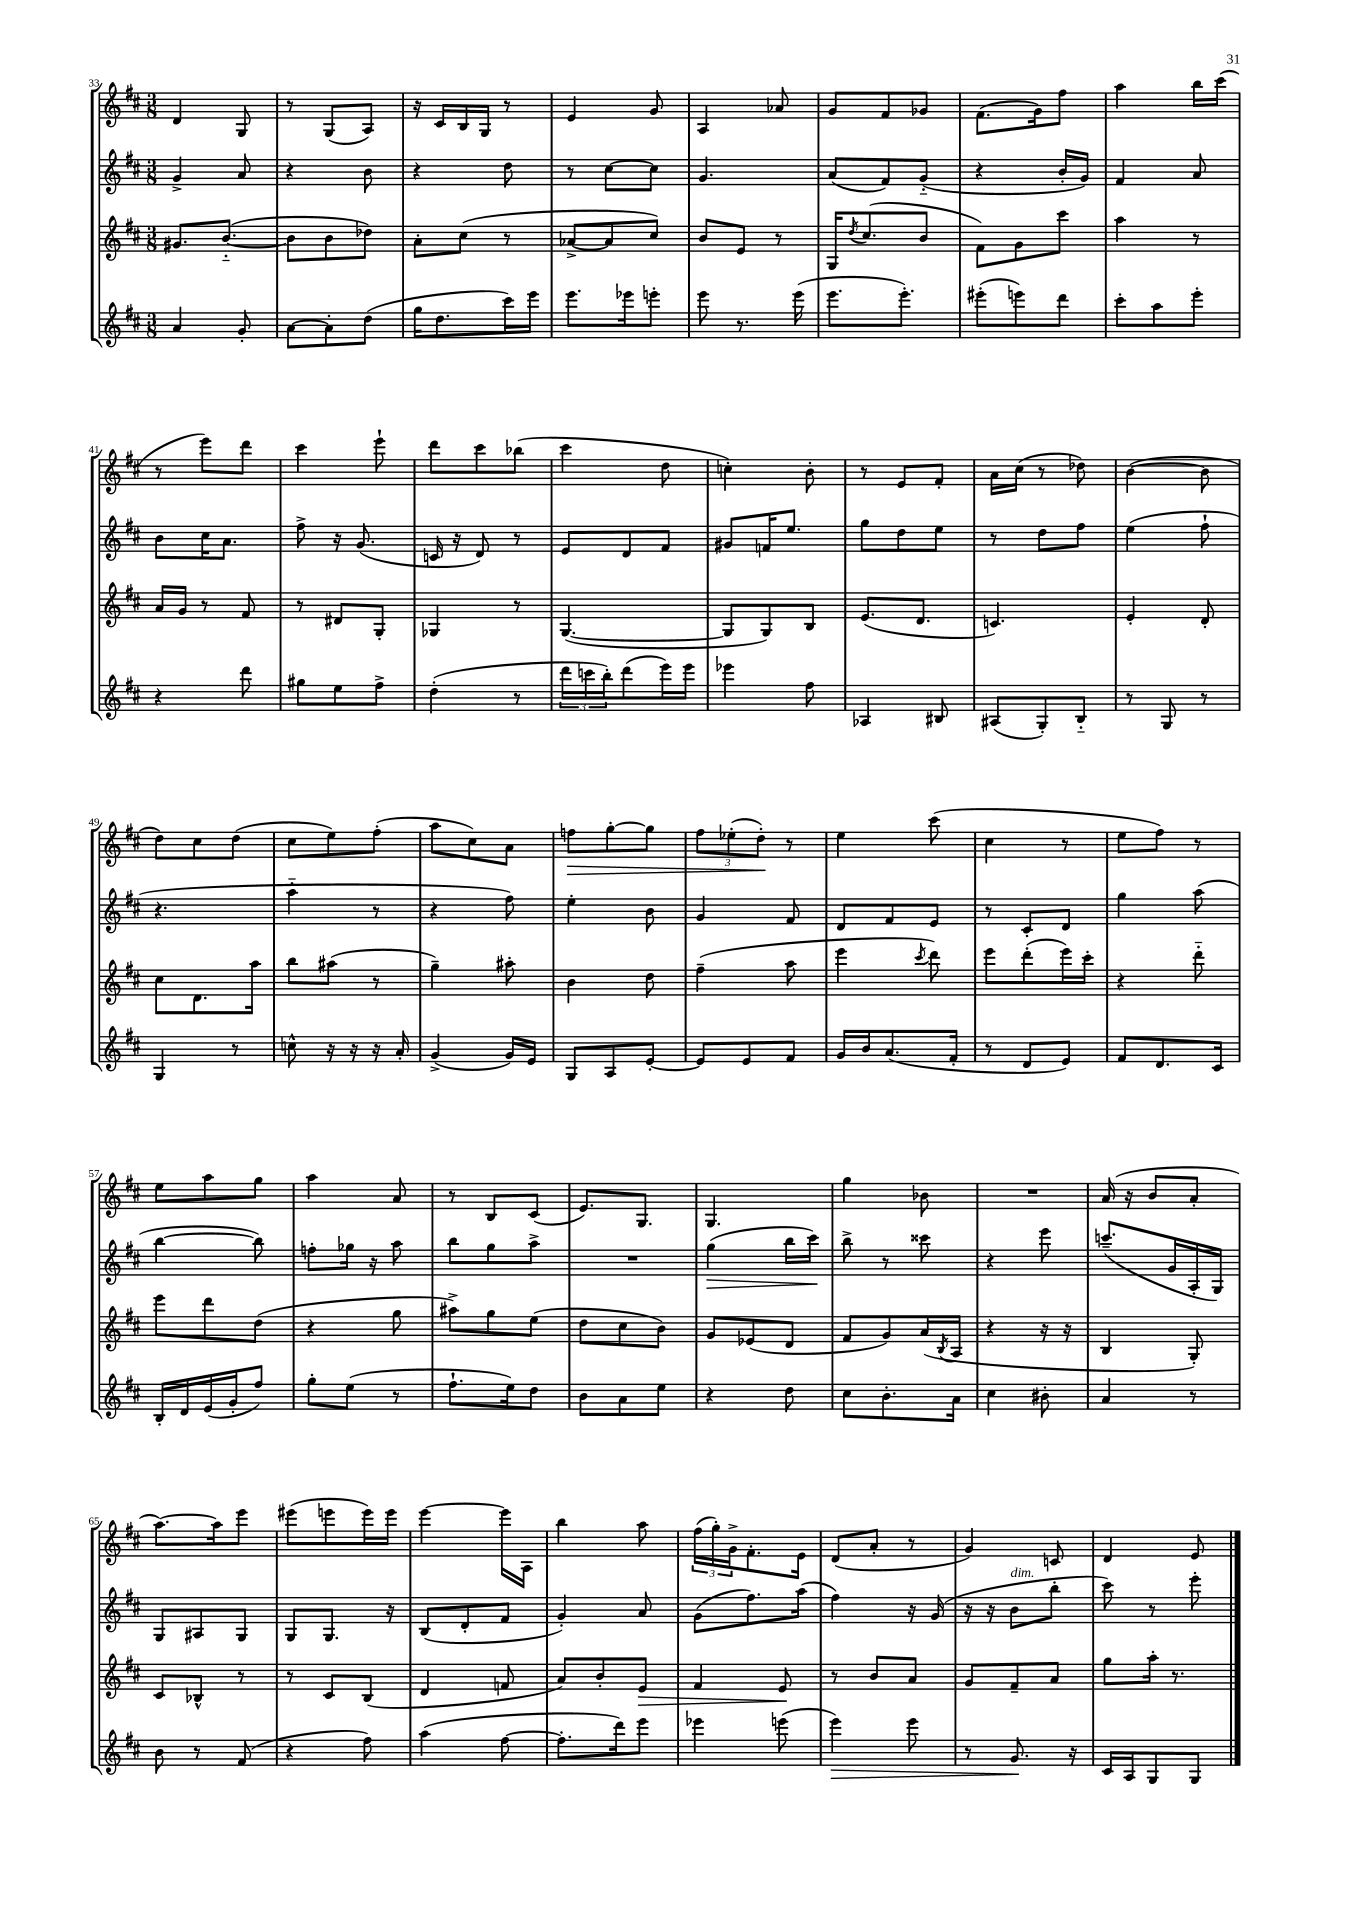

**kern	**dynam	**kern	**dynam	**kern	**dynam	**kern	**dynam
*part4	*part4	*part3	*part3	*part2	*part2	*part1	*part1
*staff4	*staff4	*staff3	*staff3	*staff2	*staff2	*staff1	*staff1
*clefG2	*	*clefG2	*	*clefG2	*	*clefG2	*
*k[f#c#]	*	*k[f#c#]	*	*k[f#c#]	*	*k[f#c#]	*
*M3/8	*	*M3/8	*	*M3/8	*	*M3/8	*
=33	=33	=33	=33	=33	=33	=33	=33
4a/	.	8.g#X/L	.	4g^/	.	4d/	.
.	.	([8.b/J	.	.	.	.	.
8g'/	.	.	.	8a/	.	8G/	.
=34	=34	=34	=34	=34	=34	=34	=34
[8a\L	.	8b\L]	.	4r	.	8r	.
8a'\]	.	8b\	.	.	.	(8G/L	.
(8dd\J	.	8dd-X\J)	.	8b\	.	8A/J)	.
=35	=35	=35	=35	=35	=35	=35	=35
16gg\KL	.	8a'\L	.	4r	.	16r	.
8.dd\	.	.	.	.	.	16c#/LL	.
.	.	(8cc#\J	.	.	.	16B/	.
.	.	.	.	.	.	16G/JJ	.
16ccc#\L)	.	8r	.	8dd\	.	8r	.
16eee\JJ	.	.	.	.	.	.	.
=36	=36	=36	=36	=36	=36	=36	=36
8.eee\L	.	[8a-X^/L	.	8r	.	4e/	.
.	.	8a-/]	.	[8cc#\L	.	.	.
16eee-X\k	.	.	.	.	.	.	.
8eeen'\J	.	8cc#/J)	.	8cc#\J]	.	8g/	.
=37	=37	=37	=37	=37	=37	=37	=37
8eee\	.	8b/L	.	4.g/	.	4A/	.
8.r	.	8e/J	.	.	.	.	.
.	.	8r	.	.	.	8a-X/	.
(16eee\	.	.	.	.	.	.	.
=38	=38	=38	=38	=38	=38	=38	=38
8.eee\L	.	16G/KL	.	(8a/L	.	8g/L	.
.	.	8qdd/	.	.	.	.	.
.	.	(8.cc#/	.	.	.	.	.
.	.	.	.	8f#/)	.	8f#/	.
8.eee'\J)	.	.	.	.	.	.	.
.	.	8b/J	.	(8g/J	.	8g-X/J	.
=39	=39	=39	=39	=39	=39	=39	=39
(8eee#X'\L	.	8f#\L)	.	4r	.	(8.f#\L	.
8eeen\)	.	8g\	.	.	.	.	.
.	.	.	.	.	.	16g\k)	.
8ddd\J	.	8ccc#\J	.	16b'/LL	.	8ff#\J	.
.	.	.	.	16g/JJ)	.	.	.
=40	=40	=40	=40	=40	=40	=40	=40
8ccc#'\L	.	4aa\	.	4f#/	.	4aa\	.
8aa\	.	.	.	.	.	.	.
8eee'\J	.	8r	.	8a/	.	16bb\LL	.
.	.	.	.	.	.	(16ccc#\JJ	.
!!LO:LB:g=z
=41	=41	=41	=41	=41	=41	=41	=41
4r	.	16a/LL	.	8b\L	.	8r	.
.	.	16g/JJ	.	.	.	.	.
.	.	8r	.	16cc#\K	.	8eee\L)	.
.	.	.	.	8.a\J	.	.	.
8ddd\	.	8f#/	.	.	.	8ddd\J	.
=42	=42	=42	=42	=42	=42	=42	=42
8gg#X\L	.	8r	.	8ff#^\	.	4ccc#\	.
8ee\	.	8d#X/L	.	16r	.	.	.
.	.	.	.	(8.g/	.	.	.
8ff#^\J	.	8G'/J	.	.	.	8eee`\	.
=43	=43	=43	=43	=43	=43	=43	=43
(4dd'\	.	4G-X/	.	16cn/	.	8ddd\L	.
.	.	.	.	16r	.	.	.
.	.	.	.	8d/)	.	8ccc#\	.
8r	.	8r	.	8r	.	(8bb-X\J	.
=44	=44	=44	=44	=44	=44	=44	=44
24ddd\LL	.	([4.G/	.	8e/L	.	4ccc#\	.
24cccn\	.	.	.	.	.	.	.
24bb'\J)	.	.	.	.	.	.	.
(8ddd\	.	.	.	8d/	.	.	.
16eee\L)	.	.	.	8f#/J	.	8dd\	.
16eee\JJ	.	.	.	.	.	.	.
=45	=45	=45	=45	=45	=45	=45	=45
4eee-X\	.	8G/L]	.	8g#X/L	.	4ccn'\)	.
.	.	8G/)	.	16fn/K	.	.	.
.	.	.	.	8.ee/J	.	.	.
8ff#\	.	8B/J	.	.	.	8b'\	.
=46	=46	=46	=46	=46	=46	=46	=46
4A-X/	.	(8.e/L	.	8gg\L	.	8r	.
.	.	.	.	8dd\	.	8e/L	.
.	.	8.d/J	.	.	.	.	.
8B#X/	.	.	.	8ee\J	.	8f#'/J	.
=47	=47	=47	=47	=47	=47	=47	=47
(8A#X/L	.	4.cn/)	.	8r	.	16a\LL	.
.	.	.	.	.	.	(16cc#\JJ	.
8G'/)	.	.	.	8dd\L	.	8r	.
8B/J	.	.	.	8ff#\J	.	8dd-X\)	.
=48	=48	=48	=48	=48	=48	=48	=48
8r	.	4e'/	.	(4ee\	.	([4b\	.
8G/	.	.	.	.	.	.	.
8r	.	8d'/	.	8ff#`\	.	8b\]	.
!!LO:LB:g=z
=49	=49	=49	=49	=49	=49	=49	=49
4G/	.	8cc#\L	.	4.r	.	8dd\L)	.
.	.	8.d\	.	.	.	8cc#\	.
8r	.	.	.	.	.	(8dd\J	.
.	.	16aa\Jk	.	.	.	.	.
=50	=50	=50	=50	=50	=50	=50	=50
8ccn^^\	.	8bb\L	.	4aa\	.	8cc#\L	.
16r	.	(8aa#X\J	.	.	.	8ee\)	.
16r	.	.	.	.	.	.	.
16r	.	8r	.	8r	.	(8ff#'\J	.
16a'/	.	.	.	.	.	.	.
=51	=51	=51	=51	=51	=51	=51	=51
(4g^/	.	4gg~\)	.	4r	.	8aa\L	.
.	.	.	.	.	.	8cc#\)	.
16g/LL)	.	8aa#X'\	.	8ff#\)	.	8a\J	.
16e/JJ	.	.	.	.	.	.	.
=52	=52	=52	=52	=52	=52	=52	=52
!	!	!	!	!	!	!	!LO:HP:b
8G/L	.	4b\	.	4ee'\	.	8ffn\L	>
8A/	.	.	.	.	.	[8gg'\	.
[8e'/J	.	8dd\	.	8b\	.	8gg\J]	.
=53	=53	=53	=53	=53	=53	=53	=53
8e/L]	.	(4ff#~\	.	4g/	.	12ff#\L	.
.	.	.	.	.	.	(12ee-X'\	.
8e/	.	.	.	.	.	.	.
.	.	.	.	.	.	12dd'\J)	.
8f#/J	.	8aa\	.	8f#/	.	8r	]
=54	=54	=54	=54	=54	=54	=54	=54
16g/LL	.	4eee\	.	8d/L	.	4ee\	.
16b/J	.	.	.	.	.	.	.
(8.a/	.	.	.	8f#/	.	.	.
.	.	8qccc#/	.	.	.	.	.
.	.	8ddd\)	.	8e/J	.	(8ccc#\	.
16f#'/Jk	.	.	.	.	.	.	.
=55	=55	=55	=55	=55	=55	=55	=55
8r	.	8eee\L	.	8r	.	4cc#\	.
8d/L	.	(8ddd'\	.	8c#'/L	.	.	.
8e/J)	.	16eee\L)	.	8d/J	.	8r	.
.	.	16ccc#'\JJ	.	.	.	.	.
=56	=56	=56	=56	=56	=56	=56	=56
8f#/L	.	4r	.	4gg\	.	8ee\L	.
8.d/	.	.	.	.	.	8ff#\J)	.
.	.	8ddd\	.	(8aa\	.	8r	.
16c#/Jk	.	.	.	.	.	.	.
!!LO:LB:g=z
=57	=57	=57	=57	=57	=57	=57	=57
16B'/LL	.	8eee\L	.	[4bb\	.	8ee\L	.
16d/	.	.	.	.	.	.	.
(16e/	.	8ddd\	.	.	.	8aa\	.
16g'/J	.	.	.	.	.	.	.
8ff#/J)	.	(8dd\J	.	8bb\])	.	8gg\J	.
=58	=58	=58	=58	=58	=58	=58	=58
8gg'\L	.	4r	.	8ffn'\L	.	4aa\	.
(8ee\J	.	.	.	16gg-X\Jk	.	.	.
.	.	.	.	16r	.	.	.
8r	.	8gg\	.	8aa\	.	8a/	.
=59	=59	=59	=59	=59	=59	=59	=59
8.ff#`\L	.	8aa#X^\L)	.	8bb\L	.	8r	.
.	.	8gg\	.	8gg\	.	8B/L	.
16ee\k)	.	.	.	.	.	.	.
8dd\J	.	(8ee\J	.	8aa^\J	.	(8c#/J	.
=60	=60	=60	=60	=60	=60	=60	=60
8b\L	.	8dd\L	.	4.r	.	8.e/L)	.
8a\	.	8cc#\	.	.	.	.	.
.	.	.	.	.	.	8.G/J	.
8ee\J	.	8b\J)	.	.	.	.	.
=61	=61	=61	=61	=61	=61	=61	=61
!	!	!	!	!	!LO:HP:b	!	!
4r	.	8g/L	.	(4gg\	>	4.G/	.
.	.	(8e-X/	.	.	.	.	.
8dd\	.	8d/J	.	16bb\LL	.	.	.
.	.	.	.	16ccc#\JJ)	.	.	.
.	.	.	.	.	]	.	.
=62	=62	=62	=62	=62	=62	=62	=62
8cc#\L	.	8f#/L	.	8bb^\	.	4gg\	.
8.b'\	.	8g/)	.	8r	.	.	.
.	.	(16a/L	.	8ccc##X\	.	8b-X\	.
.	.	8qB/	.	.	.	.	.
16a\Jk	.	16A/JJ	.	.	.	.	.
=63	=63	=63	=63	=63	=63	=63	=63
4cc#\	.	4r	.	4r	.	4.r	.
8b#X'\	.	16r	.	8eee\	.	.	.
.	.	16r	.	.	.	.	.
=64	=64	=64	=64	=64	=64	=64	=64
4a/	.	4B/	.	(8.cccn~/L	.	(16a/	.
.	.	.	.	.	.	16r	.
.	.	.	.	.	.	8b/L	.
.	.	.	.	16g/L	.	.	.
8r	.	8G'/)	.	16A'/	.	8a'/J	.
.	.	.	.	16G/JJ)	.	.	.
!!LO:LB:g=z
=65	=65	=65	=65	=65	=65	=65	=65
8b\	.	8c#/L	.	8G/L	.	[8.aa\L)	.
8r	.	8B-X^^/J	.	8A#X/	.	.	.
.	.	.	.	.	.	16aa\k]	.
(8f#/	.	8r	.	8G/J	.	8eee\J	.
=66	=66	=66	=66	=66	=66	=66	=66
4r	.	8r	.	8G/L	.	(8eee#X\L	.
.	.	8c#/L	.	8.G/J	.	8eeen\	.
8ff#\)	.	(8B/J	.	.	.	16eee\L)	.
.	.	.	.	16r	.	16eee\JJ	.
=67	=67	=67	=67	=67	=67	=67	=67
(4aa\	.	4d/	.	(8B/L	.	[4eee\	.
.	.	.	.	8d'/	.	.	.
[8ff#\	.	8fn/	.	8f#/J	.	16eee\LL]	.
.	.	.	.	.	.	16A\JJ	.
=68	=68	=68	=68	=68	=68	=68	=68
8.ff#'\L]	.	8a/L)	.	4g'/)	.	4bb\	.
.	.	8b'/	.	.	.	.	.
16ddd\k)	.	.	.	.	.	.	.
!	!	!	!LO:HP:b	!	!	!	!
8eee\J	.	8e/J	>	8a/	.	8aa\	.
=69	=69	=69	=69	=69	=69	=69	=69
4eee-X\	.	4f#/	.	(8g\L	.	(24ff#\LL	.
.	.	.	.	.	.	24gg'\)	.
.	.	.	.	.	.	24g^\J	.
.	.	.	.	8.ff#\)	.	8.f#'\	.
(8eeen\	.	8e/	.	.	.	.	.
.	.	.	.	(16aa\Jk	.	16e\Jk	.
.	.	.	]	.	.	.	.
=70	=70	=70	=70	=70	=70	=70	=70
!	!LO:HP:b	!	!	!	!	!	!
4eee\)	>	8r	.	4ff#\)	.	(8d/L	.
.	.	8b/L	.	.	.	8a'/J	.
8eee\	.	8a/J	.	16r	.	8r	.
.	.	.	.	(16g/	.	.	.
=71	=71	=71	=71	=71	=71	=71	=71
8r	.	8g/L	.	16r	.	4g/)	.
.	.	.	.	16r	.	.	.
!	!	!	!	!LO:TX:a:i:t=dim.	!	!	!
8.g/	.	8f#~/	.	8b\L	.	.	.
.	.	8a/J	.	8bb'\J	.	8cn/	.
16r	]	.	.	.	.	.	.
=72	=72	=72	=72	=72	=72	=72	=72
16c#/LL	.	8gg\L	.	8ccc#\)	.	4d/	.
16A/J	.	.	.	.	.	.	.
8G/	.	16aa'\Jk	.	8r	.	.	.
.	.	8.r	.	.	.	.	.
8G/J	.	.	.	8eee'\	.	8e/	.
==	==	==	==	==	==	==	==
*-	*-	*-	*-	*-	*-	*-	*-
